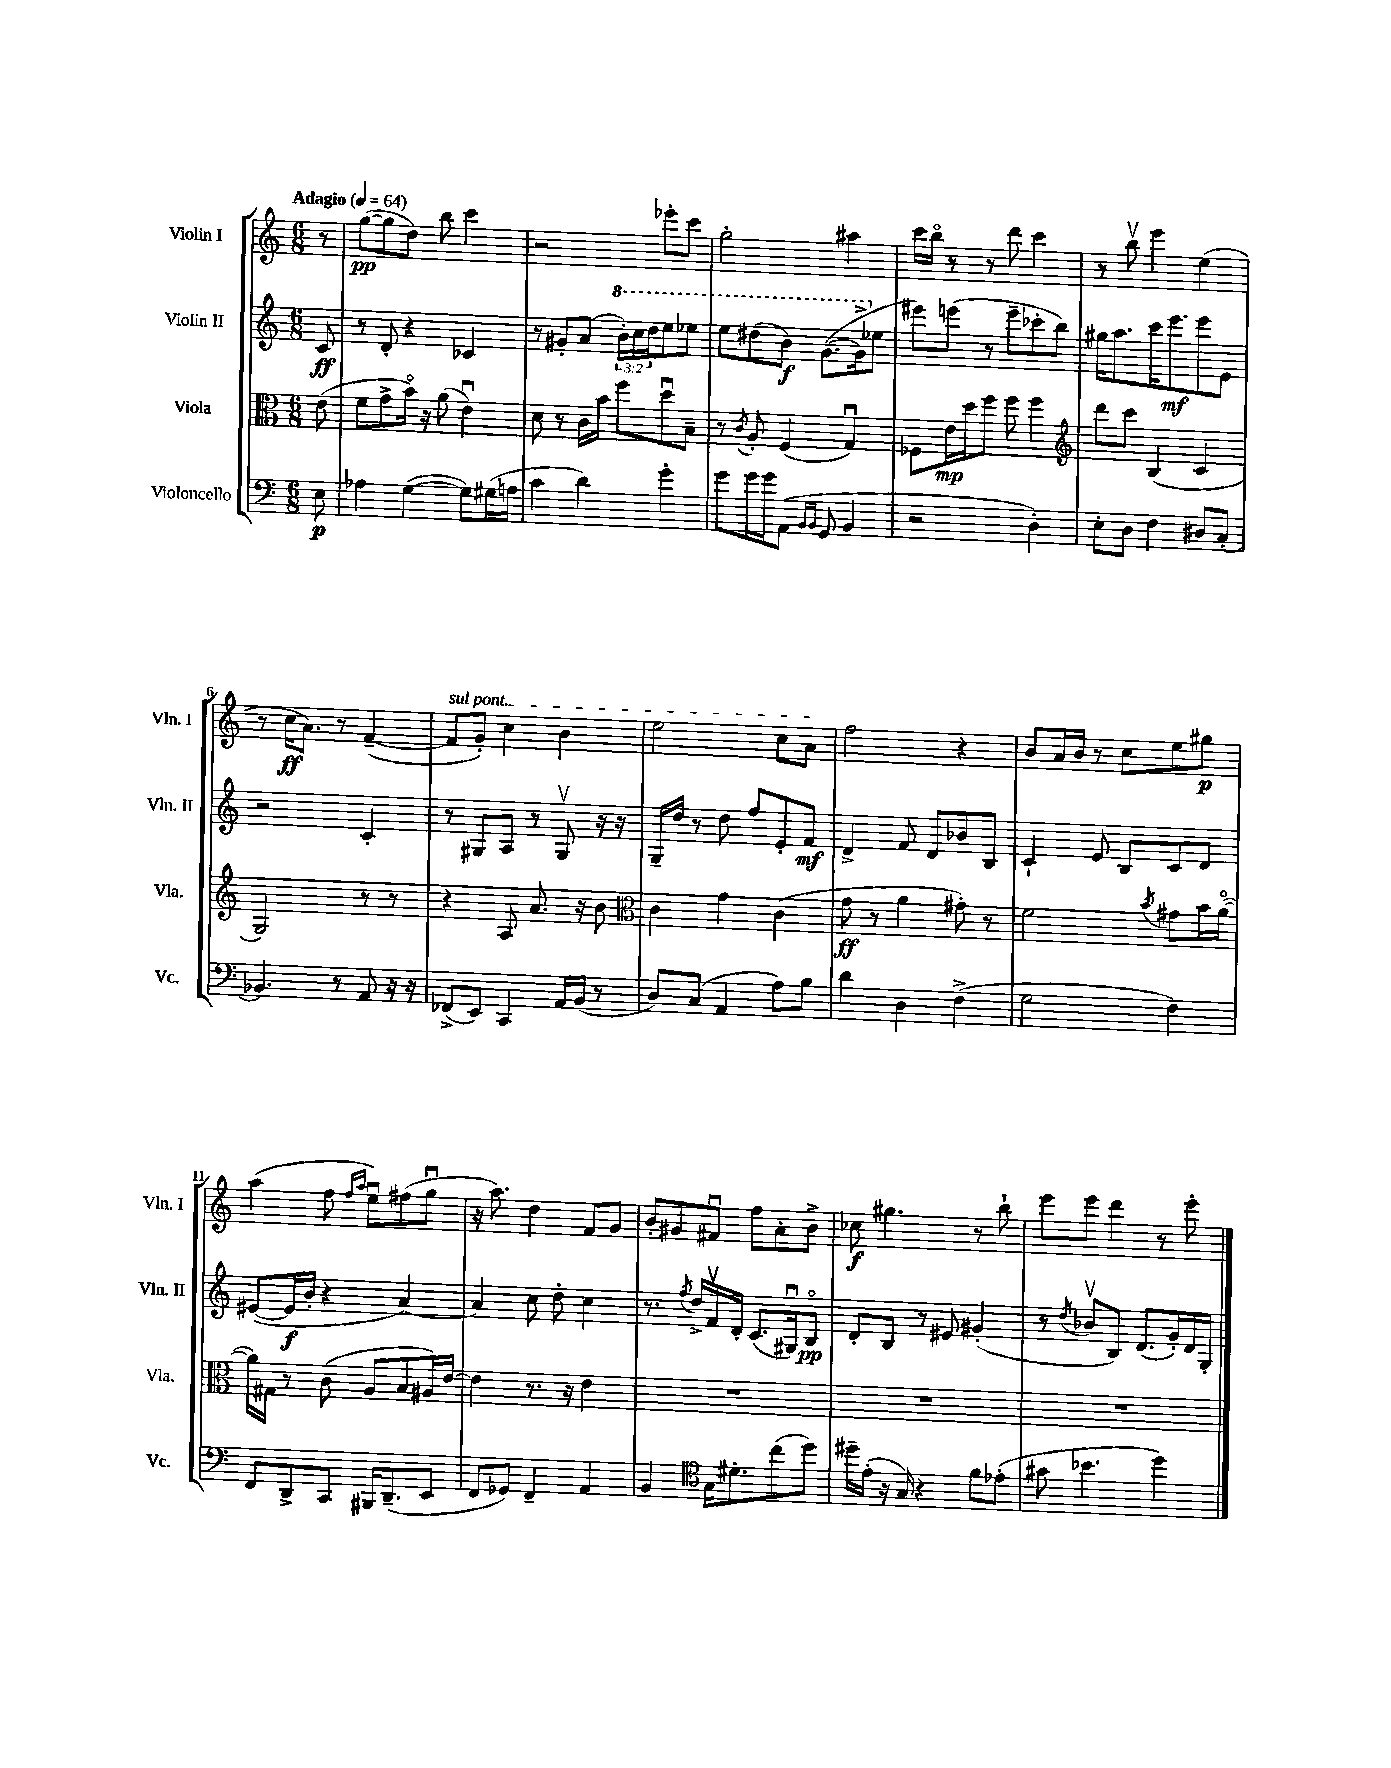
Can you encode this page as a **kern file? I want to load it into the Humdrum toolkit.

**kern	**dynam	**kern	**dynam	**kern	**dynam	**kern	**dynam
*part4	*part4	*part3	*part3	*part2	*part2	*part1	*part1
*staff4	*staff4	*staff3	*staff3	*staff2	*staff2	*staff1	*staff1
*I"Violoncello	*	*I"Viola	*	*I"Violin II	*	*I"Violin I	*
*I'Vc.	*	*I'Vla.	*	*I'Vln. II	*	*I'Vln. I	*
*clefF4	*	*clefC3	*	*clefG2	*	*clefG2	*
*k[]	*	*k[]	*	*k[]	*	*k[]	*
*M6/8	*	*M6/8	*	*M6/8	*	*M6/8	*
*MM64	*	*MM64	*	*MM64	*	*MM64	*
=	=	=	=	=	=	=	=
!	!	!	!	!	!	!LO:TX:a:B:t=Adagio	!
8E\	p	(8e\	.	8c/	ff	8r	.
=1	=1	=1	=1	=1	=1	=1	=1
4A-X\	.	8f\L	.	8r	.	([8gg\L	pp
.	.	8g^\	.	8d'/	.	8gg\]	.
([4G\	.	16b\Jk)	.	4r	.	8dd\J)	.
.	.	16r	.	.	.	.	.
.	.	(8a\	.	.	.	8bb\	.
8G\L])	.	4eu\)	.	4c-X/	.	4ccc\	.
(16G#X\L	.	.	.	.	.	.	.
16An\JJ	.	.	.	.	.	.	.
=2	=2	=2	=2	=2	=2	=2	=2
4c\	.	8d\	.	8r	.	2r	.
.	.	8r	.	8g#X'/L	.	.	.
4d\)	.	16c\LL	.	(8a/J	.	.	.
.	.	16b\JJ	.	.	.	.	.
*	*	*	*	*8va	*	*	*
.	.	8ff\L	.	24bb'\LL)	.	.	.
.	.	.	.	24ccc\	.	.	.
.	.	.	.	24ddd\J	.	.	.
4g'\	.	8ddu\	.	8eee\	.	8eee-X'\L	.
.	.	8B~\J	.	8eee-X\J	.	8ccc\J	.
=3	=3	=3	=3	=3	=3	=3	=3
8g\L	.	8r	.	8eee\L	.	2gg'\	.
.	.	8qc/	.	.	.	.	.
16g\L	.	8A'/	.	(8ddd#X\	.	.	.
16g\J	.	.	.	.	.	.	.
(8AA\J	.	(4F/	.	8bb\J)	f	.	.
16qqBB/LL	.	.	.	.	.	.	.
16qqBB/JJ	.	.	.	.	.	.	.
8GG/	.	.	.	([8.gg\L	.	.	.
4BB/	.	4Gu/)	.	.	.	4aa#X\	.
.	.	.	.	16gg^\k]	.	.	.
*	*	*	*	*X8va	*	*	*
.	.	.	.	8ee-X\J	.	.	.
=4	=4	=4	=4	=4	=4	=4	=4
2r	.	8F-X\L	.	8eee#X\L)	.	16ccc\LL	.
.	.	.	.	.	.	16bb\JJ	.
.	.	16e\L	mp	(8eeen\J	.	8r	.
.	.	16dd\J	.	.	.	.	.
.	.	8ff\J	.	8r	.	8r	.
.	.	8ff\	.	8eee~\L	.	8ddd\	.
4D'\)	.	4ff\	.	8ccc-X'\	.	4ccc\	.
.	.	.	.	8bb\J)	.	.	.
=5	=5	=5	=5	=5	=5	=5	=5
*	*	*clefG2	*	*	*	*	*
8E'\L	.	8ddd\L	.	16gg#X\KL	.	8r	.
.	.	.	.	8.aa\	.	.	.
8D\J	.	8ccc\J	.	.	.	8bbv\	.
4F\	.	(4B/	.	16ccc\K	.	4eee\	.
.	.	.	.	8.eee\	mf	.	.
8D#X/L	.	4c/	.	8eee\	.	(4ee\	.
(8C'/J	.	.	.	8e\J	.	.	.
!!LO:LB:g=z
=6	=6	=6	=6	=6	=6	=6	=6
4.BB-X/)	.	2G/)	.	2r	.	8r	.
.	.	.	.	.	.	16cc\KL	ff
.	.	.	.	.	.	8.a\J)	.
8r	.	.	.	.	.	8r	.
8AA/	.	8r	.	4c'/	.	([4f~/	.
16r	.	8r	.	.	.	.	.
16r	.	.	.	.	.	.	.
=7	=7	=7	=7	=7	=7	=7	=7
!	!	!	!	!	!	!LO:TX:a:i:t=sul pont.	!
(8FF-X^/L	.	4r	.	8r	.	8f/L]	.
8EE/J)	.	.	.	8G#X/L	.	8g'/J)	.
4CC/	.	8A/	.	8A/J	.	4cc\	.
.	.	8.a/	.	8r	.	.	.
16AA/LL	.	.	.	8G#v/	.	4b\	.
(16BB/JJ	.	16r	.	.	.	.	.
8r	.	8b\	.	16r	.	.	.
.	.	.	.	16r	.	.	.
=8	=8	=8	=8	=8	=8	=8	=8
*	*	*clefC3	*	*	*	*	*
8D/L)	.	4c\	.	16G~/LL	.	2ee\	.
.	.	.	.	16dd/JJ	.	.	.
(8C/J	.	.	.	8r	.	.	.
4AA/	.	4g\	.	8dd\	.	.	.
.	.	.	.	8ff/L	.	.	.
8A\L)	.	(4c\	.	8e'/	.	8cc\L	.
8B\J	.	.	.	8f/J	mf	8a\J	.
=9	=9	=9	=9	=9	=9	=9	=9
4d\	.	8g\	ff	4d^/	.	2ff\	.
.	.	8r	.	.	.	.	.
4D\	.	4a\	.	8f/	.	.	.
.	.	.	.	8d/L	.	.	.
(4F^\	.	8g#X'\)	.	8b-X/	.	4r	.
.	.	8r	.	8B/J	.	.	.
=10	=10	=10	=10	=10	=10	=10	=10
2G\	.	2f\	.	4c`/	.	8b/L	.
.	.	.	.	.	.	16a/L	.
.	.	.	.	.	.	16b/JJ	.
.	.	.	.	8e/	.	8r	.
.	.	.	.	8B/L	.	8cc\L	.
.	.	8qb/	.	.	.	.	.
4F\)	.	8g#X\L	.	8c/	.	8ee\	.
.	.	16b\L	.	8d/J	.	8gg#X\J	p
.	.	([16a\JJ	.	.	.	.	.
!!LO:LB:g=z
=11	=11	=11	=11	=11	=11	=11	=11
8FF/L	.	16a\LL])	.	([8e#X/L	.	(4aa\	.
.	.	16G#X\JJ	.	.	.	.	.
8DD^/	.	8r	.	16e#/L]	f	.	.
.	.	.	.	16b'/JJ	.	.	.
8CC/J	.	(8c\	.	4r	.	8ff\	.
.	.	.	.	.	.	16qqff/LL	.
.	.	.	.	.	.	16qqaa/JJ	.
16BBB#X/KL	.	8A/L	.	.	.	8eeu\L)	.
(8.DD~/	.	.	.	.	.	.	.
.	.	8B/	.	[4a/)	.	(8ff#X\	.
8EE/J	.	16A#X/L)	.	.	.	8ggu\J	.
.	.	[16e/JJ	.	.	.	.	.
=12	=12	=12	=12	=12	=12	=12	=12
8FF/L	.	4e\]	.	4a/]	.	16r	.
.	.	.	.	.	.	8.aa\)	.
8GG-X/J)	.	.	.	.	.	.	.
4FF~/	.	8.r	.	8cc\	.	4dd\	.
.	.	.	.	8dd'\	.	.	.
.	.	16r	.	.	.	.	.
4AA/	.	4e\	.	4cc\	.	8f/L	.
.	.	.	.	.	.	8g/J	.
=13	=13	=13	=13	=13	=13	=13	=13
4BB/	.	2.r	.	8.r	.	8b'/L	.
.	.	.	.	.	.	8g#X/	.
.	.	.	.	8qff/	.	.	.
.	.	.	.	16dd^/LL	.	.	.
*clefC4	*	*	*	*	*	*	*
16G\KL	.	.	.	16fv/	.	8f#Xu/J	.
8.d#X'\	.	.	.	16d'/JJ	.	.	.
.	.	.	.	(8.c/L	.	8ff\L	.
(8cc\	.	.	.	.	.	8a'\	.
.	.	.	.	16G#Xu/k)	.	.	.
8dd\J)	.	.	.	8B/J	pp	8b^\J	.
=14	=14	=14	=14	=14	=14	=14	=14
16dd#X~\LL	.	2.r	.	8d'/L	.	8cc-X\	f
(16e'\JJ	.	.	.	.	.	.	.
16r	.	.	.	8B/J	.	4.gg#X\	.
16G/)	.	.	.	.	.	.	.
4r	.	.	.	8r	.	.	.
.	.	.	.	8e#X/	.	.	.
8f\L	.	.	.	(4g#X'/	.	8r	.
(8e-X'\J	.	.	.	.	.	8bb`\	.
=15	=15	=15	=15	=15	=15	=15	=15
8g#X\	.	2.r	.	8r	.	8eee\L	.
.	.	.	.	8qdd/	.	.	.
4.b-X\	.	.	.	8b-Xv/L	.	8eee\J	.
.	.	.	.	8B/J)	.	4ddd\	.
.	.	.	.	(8.d/L	.	.	.
4dd\)	.	.	.	.	.	8r	.
.	.	.	.	16g'/L)	.	.	.
.	.	.	.	16d/	.	8eee'\	.
.	.	.	.	16G'/JJ	.	.	.
==	==	==	==	==	==	==	==
*-	*-	*-	*-	*-	*-	*-	*-
